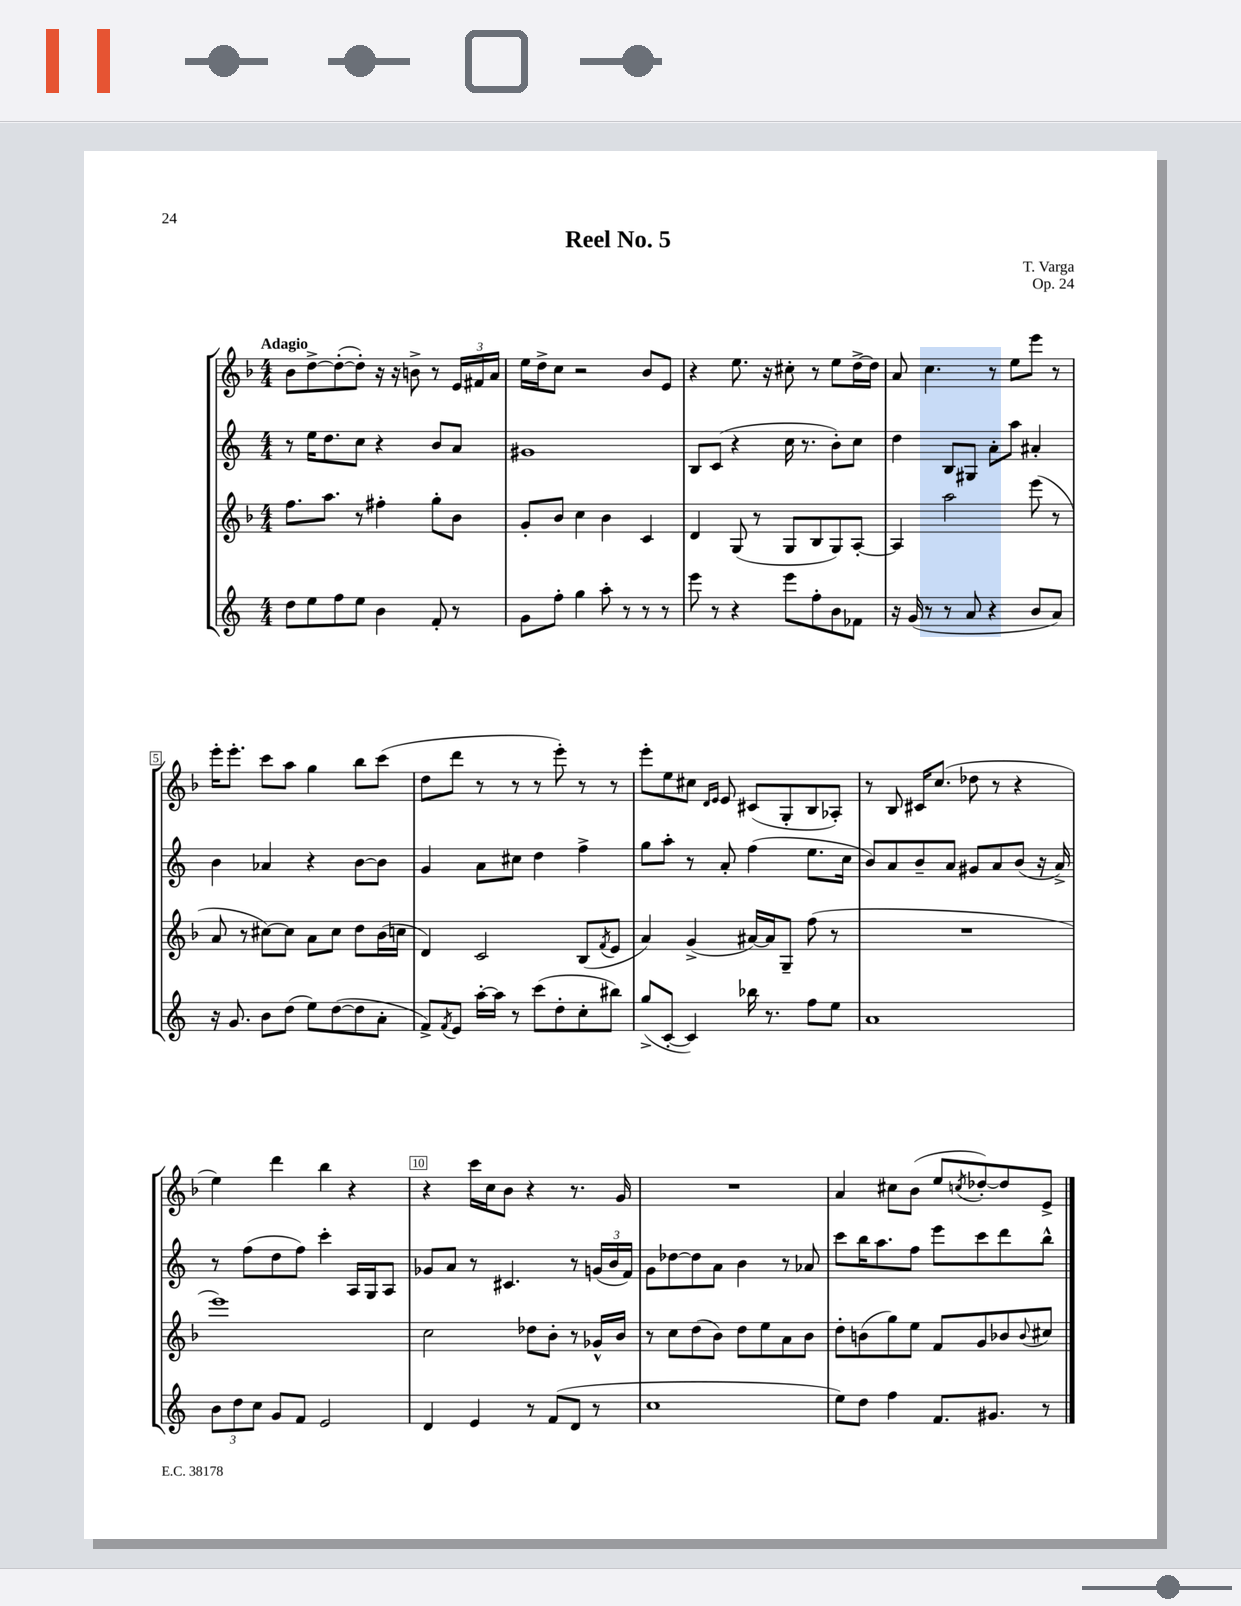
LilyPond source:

\header { title = "Reel No. 5" composer = "T. Varga" opus = "Op. 24" }
<<
\new StaffGroup <<
\new Staff = "s0" {
    \clef treble \key f \major \numericTimeSignature \time 4/4 \tempo "Adagio"
    bes'8 d''8~-> d''8~-.( d''8-.) r16 r16 b'8-> r8 \tuplet 3/2 { e'16 fis'16 a'16 } |
    e''16 d''16-> c''8 r2 bes'8 e'8 |
    r4 e''8. r16 cis''8-. r8 e''8 d''16~-> d''16 |
    a'8 c''4. r8 e''8 e'''8 r8 |
    e'''16-. e'''8.-. c'''8 a''8 g''4 bes''8 c'''8( |
    d''8 d'''8 r8 r8 r8 e'''8-.) r8 r8 |
    e'''8-. e''8 cis''8 \grace { d'16 e'16 } e'8 cis'8( g8-. bes8 aes8-.) |
    r8 bes8 cis'16 c''8.( des''8 r8 r4 |
    e''4) d'''4 bes''4 r4 |
    r4 c'''16 c''16 bes'8 r4 r8. g'16 |
    R1 |
    a'4 cis''8 bes'8( e''8 \acciaccatura { c''8 } des''8~-.) des''8 e'8-> \bar "|." |
}
\new Staff = "s1" {
    \clef treble \key c \major \numericTimeSignature \time 4/4
    r8 e''16 d''8. c''8 r4 b'8 a'8 |
    gis'1 |
    b8 c'8( r4 c''16 r8. b'8-.) c''8 |
    d''4 b8 gis8 a'8-. a''8 ais'4-. |
    b'4 aes'4 r4 b'8~ b'8 |
    g'4 a'8 cis''8 d''4 f''4-> |
    g''8 a''8-. r8 a'8-. f''4( e''8. c''16 |
    b'8) a'8 b'8-- a'8 gis'8 a'8 b'8( r16 a'16->) |
    r8 f''8( d''8 f''8) c'''4-. a16 g16 a8 |
    ges'8 a'8 r8 cis'4. r8 \tuplet 3/2 { g'16( b'16 f'16) } |
    g'8 des''8~ des''8 a'8 b'4 r8 aes'8 |
    c'''8 b''16 a''8. f''8 e'''8 c'''8 d'''8 b''8-^ \bar "|." |
}
\new Staff = "s2" {
    \clef treble \key f \major \numericTimeSignature \time 4/4
    f''8. a''8. r8 fis''4-. g''8-. bes'8 |
    g'8-. bes'8 c''4 bes'4 c'4 |
    d'4 g8( r8 g8 bes8 g8) a8~-. |
    a4 a''2 e'''8( r8 |
    a'8 r8 cis''8~) cis''8 a'8 cis''8 d''8 bes'16( c''16 |
    d'4) c'2 bes8( \acciaccatura { f'8 } e'8 |
    a'4) g'4->( ais'16~) ais'16 g8-- f''8( r8 |
    R1 |
    e'''1) |
    c''2 des''8 bes'8-. r8 ges'16-^ bes'16 |
    r8 c''8 d''8( bes'8) d''8 e''8 a'8 bes'8 |
    d''8-. b'8( g''8) e''8 f'8 g'8 bes'8 \appoggiatura { bes'8 } cis''8 \bar "|." |
}
\new Staff = "s3" {
    \clef treble \key c \major \numericTimeSignature \time 4/4
    d''8 e''8 f''8 e''8 b'4 f'8-. r8 |
    g'8 f''8-. g''4 a''8-. r8 r8 r8 |
    e'''8 r8 r4 e'''8 f''8-. b'8 fes'8 |
    r16 g'16( r8 r8 a'8 r4 b'8 a'8) |
    r16 g'8. b'8 d''8( e''8) d''8~( d''8 a'8-. |
    f'8->) \acciaccatura { f'8 } e'8 a''16~-. a''16 r8 c'''8( d''8-. c''8-. bis''8) |
    g''8->( c'8~-. c'4) bes''16 r8. f''8 e''8 |
    a'1 |
    \tuplet 3/2 { b'8 d''8 c''8 } g'8 f'8 e'2 |
    d'4 e'4 r8 f'8( d'8 r8 |
    c''1 |
    e''8) d''8 f''4 f'8. gis'8. r8 \bar "|." |
}
>>
>>
\layout { \context { \Score \override BarNumber.break-visibility = ##(#f #t #t) barNumberVisibility = #(every-nth-bar-number-visible 5) \override BarNumber.stencil = #(make-stencil-boxer 0.1 0.3 ly:text-interface::print) } }
